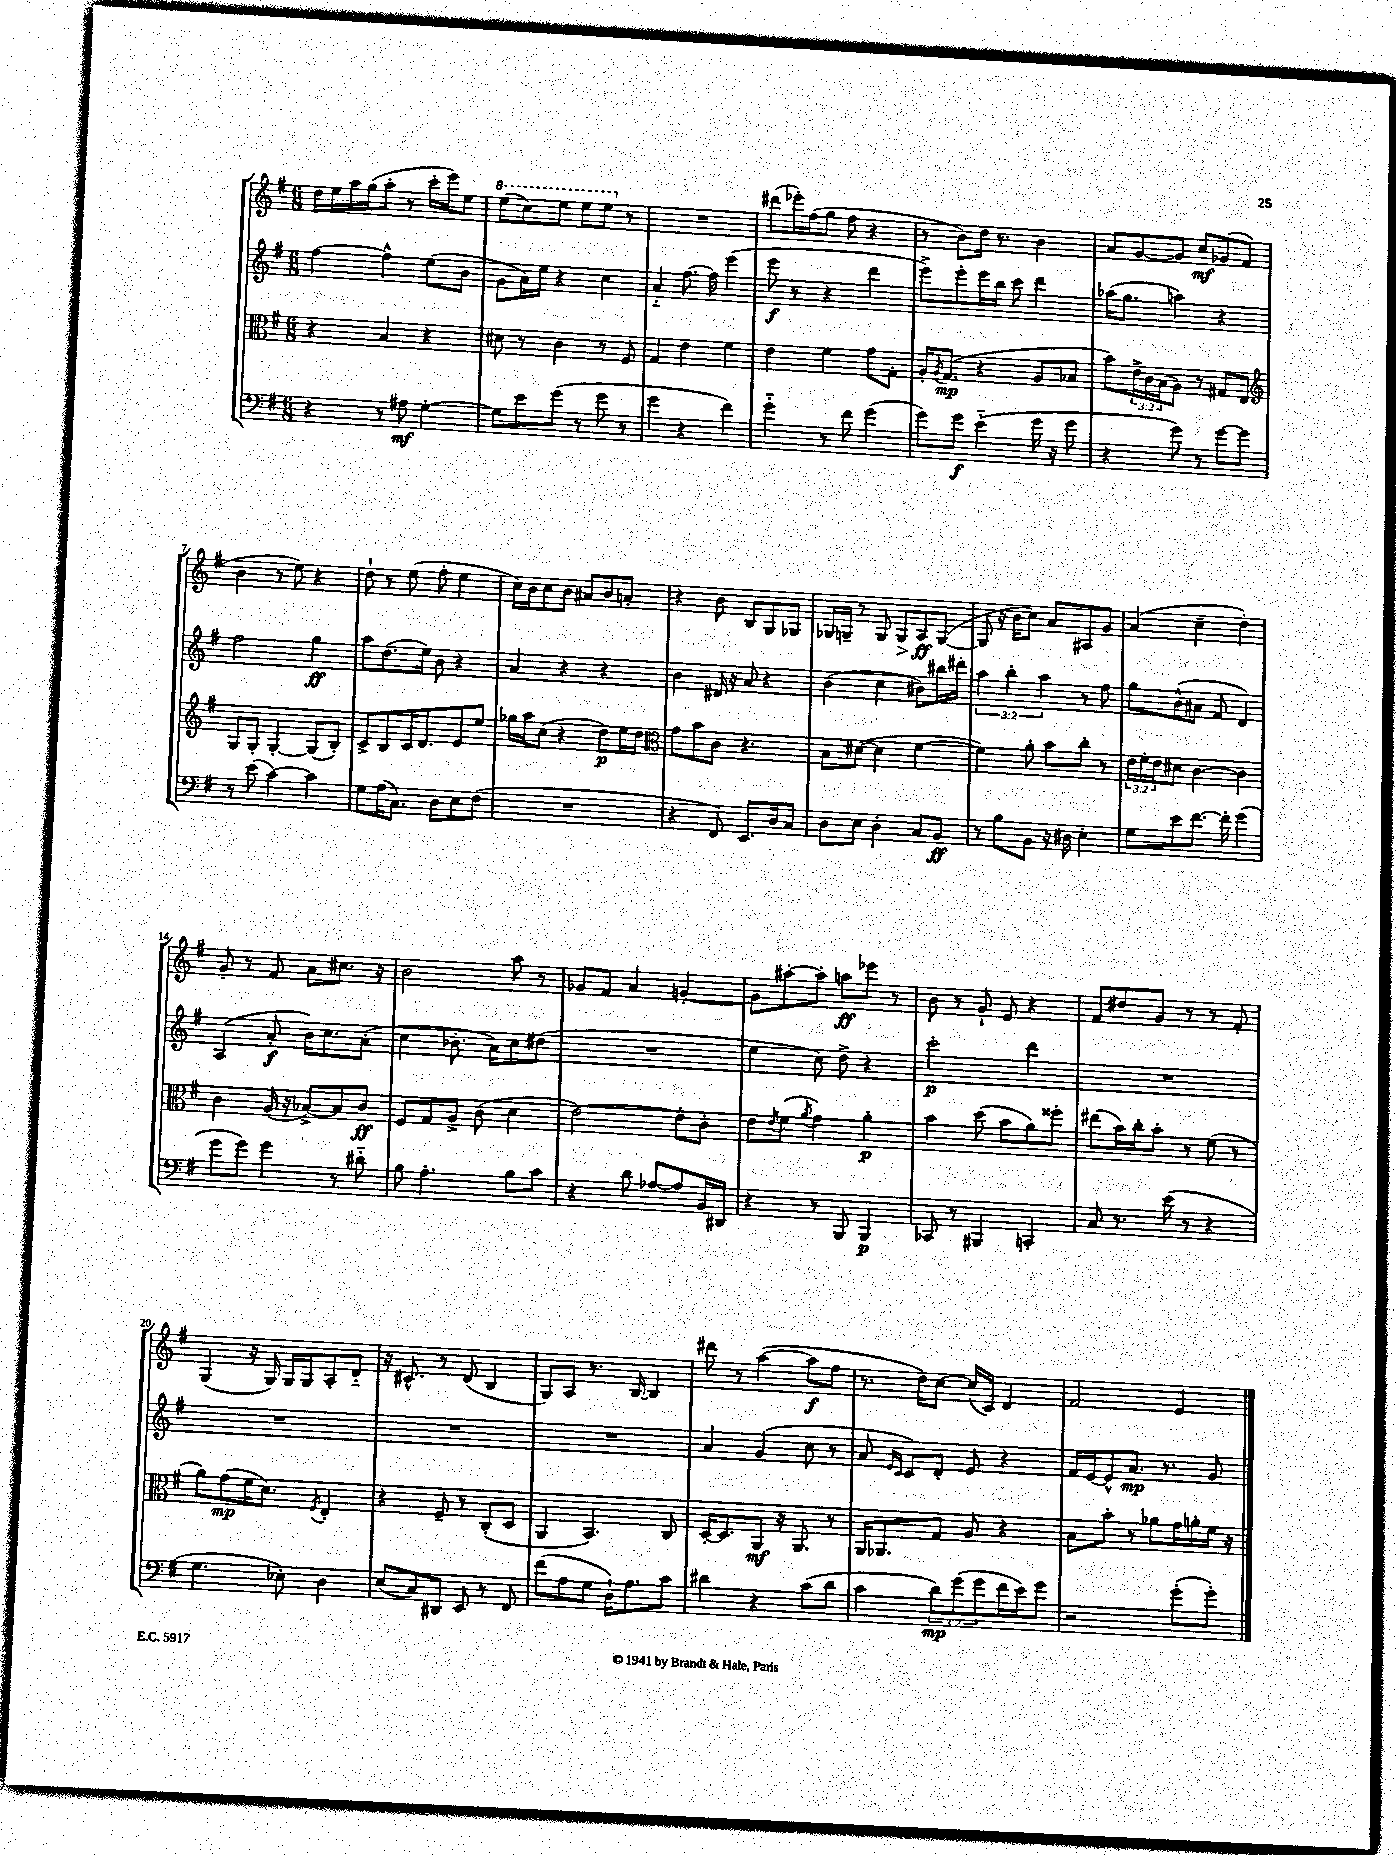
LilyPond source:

<<
\new StaffGroup <<
\new Staff = "s0" {
    \clef treble \key g \major \numericTimeSignature \time 6/8
    d''16 e''16 a''16 g''16( a''8-. r8 c'''16-. e'''16) e''8 |
    \ottava #1 e'''8( c'''8) e'''8 e'''8 e'''8 \ottava #0 r8 |
    R2. |
    dis'''8( ees'''16-.) fis''16( g''8 fis''8 r4 |
    r8 b'8) d''16 r8. b'4 |
    a'8 g'8~ g'8 c''8\mf ges'8( fis'8 |
    b'4 r8 e''8) r4 |
    d''8-! r8 e''8( fis''8-. e''4 |
    c''16) b'16 c''8 b'8 ais'8 b'8 a'8-. |
    r4 b'8 b8 g8 ges8 |
    ges16 g16-- r8 g8 g8\> a8\ff\! g8~( |
    g8 r16 b'16 c''8) a'8 ais8 g'8 |
    a'4( c''4-- d''4-.) |
    g'8-. r8 fis'8 a'8 cis''8. r16 |
    b'2 a''8 r8 |
    ges'8 fis'8 a'4 g'4~-. |
    g'8 ais''8~-. ais''8-. a''8\ff ees'''8 r8 |
    b'8 r8 g'8-! e'8 r4 |
    fis'8 dis''8 g'8 r8 r8 fis'8-. |
    g4( r16 g16) g16 g16 a8-. d'8-_ |
    r16 cis'8.-^ r8 d'8( b4 |
    g8) a8 r8. b16~ b4 |
    dis'''8 r8 a''4~( a''8\f fis''8 |
    r8. d''16) c''8~ c''16( c'16) d'4 |
    fis'2 e'4 \bar "|." |
}
\new Staff = "s1" {
    \clef treble \key g \major \numericTimeSignature \time 6/8 \override Staff.TupletNumber.text = #tuplet-number::calc-fraction-text
    fis''4~ fis''4-^ e''8( b'8 |
    g'8 a'16) e''16 r4 c''4 |
    a'4-_ fis''8.~ fis''16 e'''4( |
    e'''8\f r8 r4 d'''4 |
    e'''8->) e'''8-. e'''16 b''16 c'''8 d'''4 |
    aes''16( g''8. a''4) r4 |
    fis''2 g''4\ff |
    a''8 d''8.( e''16) b'8 r4 |
    a'4 r4 r4 |
    b'4 dis'16 r16 a'8 r4 |
    b'4( c''4 bis'8) bis''16 dis'''16-. |
    \tuplet 3/2 { a''4 b''4-. a''4 } r8 fis''8 |
    g''8 b'8-^( ais'8 fis'8 d'4) |
    a4( a'8-.\f b'16) c''8. a'8-.( |
    c''4 bes'8.-. a'16) c''8 dis''8( |
    R2. |
    e''4 c''8) d''8-> r4 |
    c'''2-.\p d'''4 |
    R2. |
    R2. |
    R2. |
    R2. |
    a'4 g'4( c''8 r8 |
    a'8 \grace { e'16 c'16 } c'8) d'8-. e'8 r4 |
    fis'16 e'16~ e'8-^ a'8.\mp r8. g'8 \bar "|." |
}
\new Staff = "s2" {
    \clef alto \key g \major \numericTimeSignature \time 6/8 \override Staff.TupletNumber.text = #tuplet-number::calc-fraction-text
    r4 b4 r4 |
    dis'8 r8 c'4 r8 fis8 |
    g4 e'4 fis'4 |
    e'4 fis'4 g'8 g8-. |
    a16-. \acciaccatura { a8 } g8.\mp( r4 a8 bes8 |
    b'8) \tuplet 3/2 { e'16-> c'16 b16( } a8) r8 gis8 e8 |
    \clef treble g8 g8-. g4~-. g8( b8-.) |
    c'8-> b8 c'16 d'8. e'8 e''8 |
    ges''16 a''16 c''8( r4 d''8\p) e''16 d''16 |
    \clef alto g'8 b'8 c'8 r4. |
    b8 dis'8~( dis'4 fis'4~ |
    fis'4) a'8-. b'8 c''8-. r8 |
    \tuplet 3/2 { e'16 fis'16-. e'16 } dis'8 c'4~ c'4 |
    c'4 a16( r16 bes8~->) bes8 c'8\ff |
    fis8 g8 a8-> c'8( d'4 |
    e'2~) e'8-. c'8-. |
    e'8 \acciaccatura { e'8 } fis'8( \acciaccatura { a'8 } g'4) a'4-.\p |
    b'4 d''8( b'8 a'8) fisis''8-. |
    eis''8( b'16) c''16-. b'8-. r8 fis'8( r8 |
    a'8) g'8\mp( fis'16 d'8.) \acciaccatura { fis8 } e4-. |
    r4 fis8-- r8 c8-.( d8 |
    a,4 b,4.) c8 |
    d16~-. d8. a,8\mf r16 a,8. r8 |
    a,16 aes,8. g8 a8 r4 |
    b8 b'8-. r8 aes'8 g'16 a'16-. fis'16 r16 \bar "|." |
}
\new Staff = "s3" {
    \clef bass \key g \major \numericTimeSignature \time 6/8 \override Staff.TupletNumber.text = #tuplet-number::calc-fraction-text
    r4 r8 ais8\mf g4~-. |
    g8 e'8 g'8( r8 g'8 r8 |
    g'4 r4 fis'4) |
    g'4-_ r8 fis'8 g'4( |
    g'8) g'8\f e'4-_( g'16 r16 g'8 |
    r4 g'8) r8 g'8~ g'8 |
    r8 e'8( c'4~) c'4 |
    g8 a16( c8.) d8 e8 fis8( |
    R2. |
    r4 fis,8) e,8. d16 c8 |
    d8 e8 d4-. c8 b,8\ff |
    r8 b8 b,8 r16 dis16 e4-. |
    g8 e'8 fis'8.~ fis'16-. g'4( |
    g'8 g'8) g'4 r8 dis'8-_ |
    b8 a4.-. b8 c'8 |
    r4 d'8 aes8~ aes8 b,16 dis,16 |
    r4 r8 b,,8 b,,4\p |
    ces,8 r8 bis,,4 c,4-. |
    c8 r8. e'16( r8 r4 |
    g4. ees8-.) d4 |
    e8( c8) dis,8 e,8 r8 fis,8 |
    fis'8( a8 g8 d16-!) a8. c'8 |
    dis'4 r4 c'8( dis'8 |
    c'4 \tuplet 3/2 { d'8\mp) g'8( g'8 } fis'16 e'16) g'8 |
    r2 g'8-.( g'8-.) \bar "|." |
}
>>
>>
